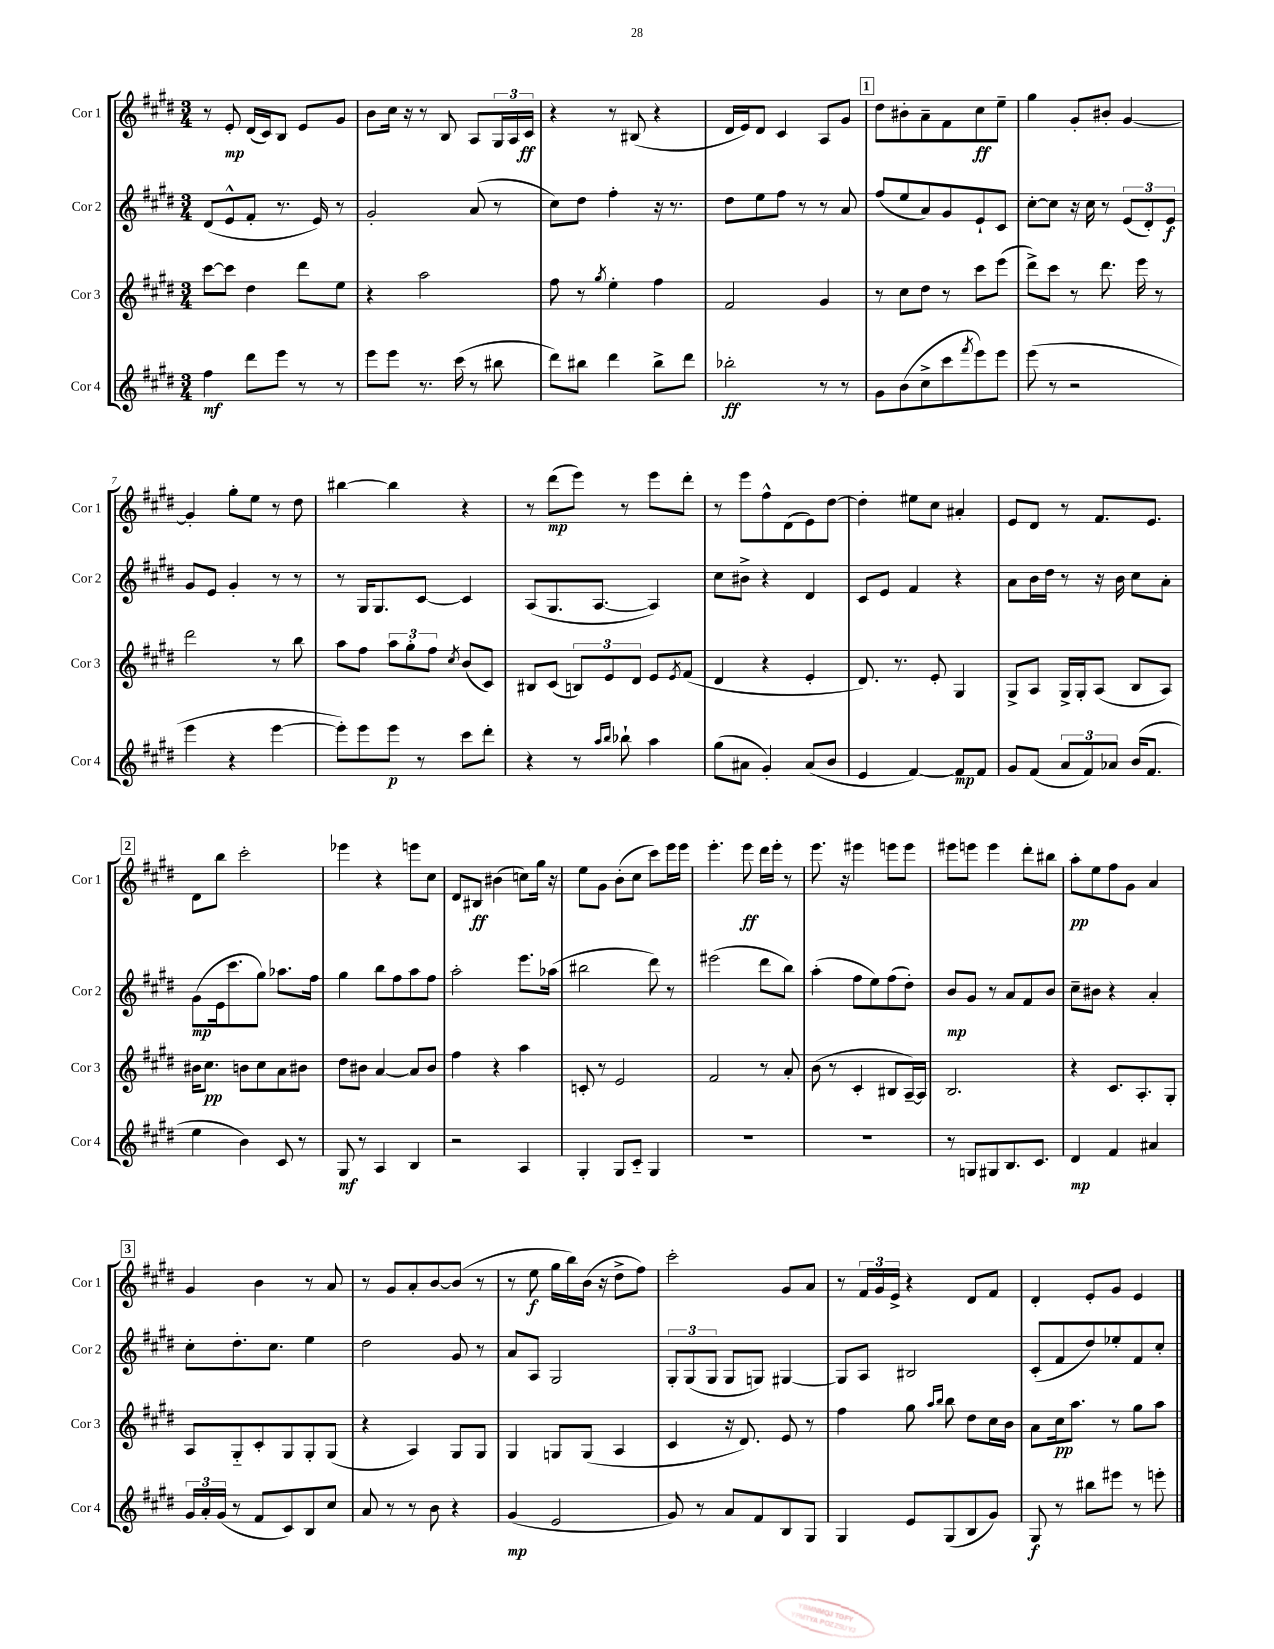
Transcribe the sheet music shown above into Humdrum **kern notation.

**kern	**dynam	**kern	**dynam	**kern	**dynam	**kern	**dynam
*part4	*part4	*part3	*part3	*part2	*part2	*part1	*part1
*staff4	*staff4	*staff3	*staff3	*staff2	*staff2	*staff1	*staff1
*I"Cor 4	*	*I"Cor 3	*	*I"Cor 2	*	*I"Cor 1	*
*I'Cor 4	*	*I'Cor 3	*	*I'Cor 2	*	*I'Cor 1	*
*clefG2	*	*clefG2	*	*clefG2	*	*clefG2	*
*k[f#c#g#d#]	*	*k[f#c#g#d#]	*	*k[f#c#g#d#]	*	*k[f#c#g#d#]	*
*M3/4	*	*M3/4	*	*M3/4	*	*M3/4	*
=1	=1	=1	=1	=1	=1	=1	=1
4ff#\	mf	[8ccc#\L	.	(8d#/L	.	8r	.
.	.	8ccc#\J]	.	8e^^/	.	8e'/	mp
8ddd#\L	.	4dd#\	.	8f#'/J	.	(16d#/LL	.
.	.	.	.	.	.	16c#/J)	.
8eee\J	.	.	.	8.r	.	8B/J	.
8r	.	8ddd#\L	.	.	.	8e/L	.
.	.	.	.	16e/)	.	.	.
8r	.	8ee\J	.	8r	.	8g#/J	.
=2	=2	=2	=2	=2	=2	=2	=2
8eee\L	.	4r	.	2g#'/	.	8b\L	.
8eee\J	.	.	.	.	.	16cc#\Jk	.
.	.	.	.	.	.	16r	.
8.r	.	2aa\	.	.	.	8r	.
.	.	.	.	.	.	8B/	.
(16ccc#\	.	.	.	.	.	.	.
8r	.	.	.	(8a/	.	8A/L	.
8bb#X\	.	.	.	8r	.	24G#/L	.
.	.	.	.	.	.	24A/	.
.	.	.	.	.	.	24c#/JJ	ff
=3	=3	=3	=3	=3	=3	=3	=3
8ddd#\L)	.	8ff#\	.	8cc#\L)	.	4r	.
8bb#X\J	.	8r	.	8dd#\J	.	.	.
.	.	8qgg#/	.	.	.	.	.
4ddd#\	.	4ee'\	.	4ff#'\	.	8r	.
.	.	.	.	.	.	(8B#X/	.
8bb#^\L	.	4ff#\	.	16r	.	4r	.
.	.	.	.	8.r	.	.	.
8ddd#\J	.	.	.	.	.	.	.
=4	=4	=4	=4	=4	=4	=4	=4
2bb-X'\	ff	2f#/	.	8dd#\L	.	16d#/LL	.
.	.	.	.	.	.	16e/J)	.
.	.	.	.	8ee\	.	8d#/J	.
.	.	.	.	8ff#\J	.	4c#/	.
.	.	.	.	8r	.	.	.
8r	.	4g#/	.	8r	.	8A/L	.
8r	.	.	.	8a/	.	8g#/J	.
!!LO:REH:place=s1:t=1
=5	=5	=5	=5	=5	=5	=5	=5
8g#\L	.	8r	.	(8ff#/L	.	8dd#\L	.
(8b\	.	8cc#\L	.	8ee/	.	8b#X'\	.
8cc#^\	.	8dd#\J	.	8a/)	.	8a~\	.
8ccc#\	.	8r	.	8g#/	.	8f#\	.
8qfff#/	.	.	.	.	.	.	.
8eee\)	.	8ccc#\L	.	8e`/	.	8cc#\	ff
8eee\J	.	(8eee\J	.	8c#/J	.	8ee~\J	.
=6	=6	=6	=6	=6	=6	=6	=6
(8eee\	.	8ddd#^\L)	.	[8cc#'\L	.	4gg#\	.
8r	.	8ccc#\J	.	8cc#\J]	.	.	.
2r	.	8r	.	16r	.	8g#'/L	.
.	.	.	.	16cc#\	.	.	.
.	.	8.ddd#\	.	8r	.	8b#X'/J	.
.	.	.	.	(12e/L	.	[4g#/	.
.	.	16eee\	.	.	.	.	.
.	.	.	.	12d#'/)	.	.	.
.	.	8r	.	.	.	.	.
.	.	.	.	12e/J	f	.	.
!!LO:LB:g=z
=7	=7	=7	=7	=7	=7	=7	=7
4eee\	.	2ddd#\	.	8g#/L	.	4g#'/]	.
.	.	.	.	8e/J	.	.	.
4r	.	.	.	4g#'/	.	8gg#'\L	.
.	.	.	.	.	.	8ee\J	.
[4eee\	.	8r	.	8r	.	8r	.
.	.	8bb\	.	8r	.	8dd#\	.
=8	=8	=8	=8	=8	=8	=8	=8
8eee'\L])	.	8aa\L	.	8r	.	[4bb#X\	.
8eee\	.	8ff#\J	.	16G#/KL	.	.	.
.	.	.	.	8.G#/	.	.	.
8eee\J	p	12aa\L	.	.	.	4bb#\]	.
.	.	12gg#'\	.	.	.	.	.
8r	.	.	.	[8c#/J	.	.	.
.	.	12ff#\J	.	.	.	.	.
.	.	8qcc#/	.	.	.	.	.
8ccc#\L	.	(8b/L	.	4c#/]	.	4r	.
8ddd#'\J	.	8c#/J)	.	.	.	.	.
=9	=9	=9	=9	=9	=9	=9	=9
4r	.	8B#X/L	.	(8A/L	.	8r	.
.	.	(8c#/J	.	8.G#/	.	(8ddd#\L	mp
8r	.	12Bn/L)	.	.	.	8eee\J)	.
.	.	.	.	[8.A/J	.	.	.
.	.	12e/	.	.	.	.	.
16qqaa/LL	.	.	.	.	.	.	.
16qqbb/JJ	.	.	.	.	.	.	.
8bb-X`\	.	.	.	.	.	8r	.
.	.	12d#/J	.	.	.	.	.
4aa\	.	8e/L	.	4A/])	.	8eee\L	.
.	.	8qe/	.	.	.	.	.
.	.	(8f#/J	.	.	.	8ddd#'\J	.
=10	=10	=10	=10	=10	=10	=10	=10
(8gg#\L	.	4d#/	.	8cc#\L	.	8r	.
8a#X\J	.	.	.	8b#X^\J	.	8eee\L	.
4g#'/)	.	4r	.	4r	.	8ff#^^\	.
.	.	.	.	.	.	(8d#\	.
(8a#/L	.	4e'/	.	4d#/	.	8e\)	.
8b/J	.	.	.	.	.	[8dd#\J	.
=11	=11	=11	=11	=11	=11	=11	=11
4e/	.	8.d#/)	.	8c#/L	.	4dd#'\]	.
.	.	.	.	8e/J	.	.	.
.	.	8.r	.	.	.	.	.
[4f#/)	.	.	.	4f#/	.	8ee#X\L	.
.	.	8e'/	.	.	.	8cc#\J	.
8f#/L]	mp	4G#/	.	4r	.	4a#X'/	.
8f#/J	.	.	.	.	.	.	.
=12	=12	=12	=12	=12	=12	=12	=12
8g#/L	.	8G#^/L	.	8a\L	.	8e/L	.
(8f#/J	.	8A/J	.	16b\L	.	8d#/J	.
.	.	.	.	16dd#\JJ	.	.	.
12a/L	.	16G#^/LL	.	8r	.	8r	.
.	.	16G#'/J	.	.	.	.	.
12f#/)	.	.	.	.	.	.	.
.	.	(8A/J	.	16r	.	8.f#/L	.
12a-X/J	.	.	.	.	.	.	.
.	.	.	.	16b\	.	.	.
(16b/KL	.	8B/L	.	8cc#\L	.	.	.
8.f#/J	.	.	.	.	.	8.e/J	.
.	.	8A/J)	.	8a'\J	.	.	.
!!LO:LB:g=z
!!LO:REH:place=s1:t=2
=13	=13	=13	=13	=13	=13	=13	=13
4ee\	.	16b#X\KL	.	(8g#\L	mp	8d#\L	.
.	.	8.cc#\J	pp	.	.	.	.
.	.	.	.	16e\k	.	8bb\J	.
.	.	.	.	8.ccc#\	.	.	.
4b\)	.	8bn\L	.	.	.	2ccc#'\	.
.	.	8cc#\	.	8gg#\J)	.	.	.
8c#/	.	8a\	.	8.aa-X\L	.	.	.
8r	.	8b#X\J	.	.	.	.	.
.	.	.	.	16ff#\Jk	.	.	.
=14	=14	=14	=14	=14	=14	=14	=14
8G#/	mf	8dd#\L	.	4gg#\	.	4eee-X\	.
8r	.	8b#X\J	.	.	.	.	.
4A/	.	[4a/	.	8bb\L	.	4r	.
.	.	.	.	8ff#\	.	.	.
4B/	.	8a/L]	.	8aa\	.	8eeen\L	.
.	.	8b#/J	.	8ff#\J	.	8cc#\J	.
=15	=15	=15	=15	=15	=15	=15	=15
2r	.	4ff#\	.	2aa'\	.	8d#/L	.
.	.	.	.	.	.	8B#X/J	ff
.	.	4r	.	.	.	(4b#X\	.
4A/	.	4aa\	.	8.eee\L	.	8ccn\L)	.
.	.	.	.	.	.	16gg#\Jk	.
.	.	.	.	(16aa-X\Jk	.	16r	.
=16	=16	=16	=16	=16	=16	=16	=16
4G#'/	.	8cn'/	.	2bb#X\	.	8ee\L	.
.	.	8r	.	.	.	8g#\J	.
8G#/L	.	2e/	.	.	.	(8b'\L	.
8c#/J	.	.	.	.	.	8cc#\J	.
4G#/	.	.	.	8ddd#\)	.	8ccc#\L)	.
.	.	.	.	8r	.	16eee\L	.
.	.	.	.	.	.	16eee\JJ	.
=17	=17	=17	=17	=17	=17	=17	=17
2.r	.	2f#/	.	(2eee#X\	.	4.eee'\	.
.	.	.	.	.	.	8eee\	ff
.	.	8r	.	8ddd#\L	.	16ddd#\LL	.
.	.	.	.	.	.	16eee'\JJ	.
.	.	8a'/	.	8bb\J)	.	8r	.
=18	=18	=18	=18	=18	=18	=18	=18
2.r	.	(8b\	.	(4aa'\	.	8.eee\	.
.	.	8r	.	.	.	.	.
.	.	.	.	.	.	16r	.
.	.	4c#'/	.	8ff#\L	.	4eee#X\	.
.	.	.	.	8ee\)	.	.	.
.	.	8B#X/L	.	(8ff#\	.	8eeen\L	.
.	.	[16A~/L)	.	8dd#'\J)	.	8eee\J	.
.	.	16A/JJ]	.	.	.	.	.
=19	=19	=19	=19	=19	=19	=19	=19
8r	.	2.B/	.	8b/L	mp	8eee#X\L	.
8Gn/L	.	.	.	8g#/J	.	8eeen\J	.
8G#X/	.	.	.	8r	.	4eee\	.
8.B/	.	.	.	8a/L	.	.	.
.	.	.	.	8f#/	.	8ddd#'\L	.
8.c#/J	.	.	.	.	.	.	.
.	.	.	.	8b/J	.	8bb#X\J	.
=20	=20	=20	=20	=20	=20	=20	=20
4d#/	mp	4r	.	8cc#~\L	.	8aa'\L	pp
.	.	.	.	8b#X\J	.	8ee\	.
4f#/	.	8.c#/L	.	4r	.	8ff#\	.
.	.	.	.	.	.	8g#\J	.
.	.	8.A'/	.	.	.	.	.
4a#X/	.	.	.	4a'/	.	4a/	.
.	.	8G#'/J	.	.	.	.	.
!!LO:LB:g=z
!!LO:REH:place=s1:t=3
=21	=21	=21	=21	=21	=21	=21	=21
24g#/LL	.	8A/L	.	8cc#'\L	.	4g#/	.
24a'/	.	.	.	.	.	.	.
(24g#/JJ	.	.	.	.	.	.	.
8r	.	8G#/	.	8.dd#'\	.	.	.
8f#/L	.	8c#'/	.	.	.	4b\	.
.	.	.	.	8.cc#\J	.	.	.
8c#/)	.	8G#/	.	.	.	.	.
8B/	.	8G#'/	.	4ee\	.	8r	.
8cc#/J	.	(8G#/J	.	.	.	8a/	.
=22	=22	=22	=22	=22	=22	=22	=22
8a/	.	4r	.	2dd#\	.	8r	.
8r	.	.	.	.	.	8g#/L	.
8r	.	4A/)	.	.	.	8a'/	.
8b\	.	.	.	.	.	[8b/	.
4r	.	8G#/L	.	8g#/	.	(8b/J]	.
.	.	8G#/J	.	8r	.	8r	.
=23	=23	=23	=23	=23	=23	=23	=23
(4g#/	mp	4G#/	.	8a/L	.	8r	.
.	.	.	.	8A/J	.	8ee\	f
2e/	.	8Gn/L	.	2G#/	.	16gg#\LL	.
.	.	.	.	.	.	16bb\)	.
.	.	(8G/J	.	.	.	(16b\JJ	.
.	.	.	.	.	.	16r	.
.	.	4A/	.	.	.	8dd#^\L	.
.	.	.	.	.	.	8ff#\J)	.
=24	=24	=24	=24	=24	=24	=24	=24
8g#/)	.	4c#/	.	12G#'/L	.	2ccc#'\	.
.	.	.	.	(12G#/	.	.	.
8r	.	.	.	.	.	.	.
.	.	.	.	12G#/J	.	.	.
8a/L	.	16r	.	8G#/L	.	.	.
.	.	8.d#/)	.	.	.	.	.
8f#/	.	.	.	8Gn/J)	.	.	.
8B/	.	8e/	.	[4G#X/	.	8g#/L	.
8G#/J	.	8r	.	.	.	8a/J	.
=25	=25	=25	=25	=25	=25	=25	=25
4G#/	.	4ff#\	.	8G#/L]	.	8r	.
.	.	.	.	8A/J	.	24f#/LL	.
.	.	.	.	.	.	24g#/	.
.	.	.	.	.	.	24e^/JJ	.
8e/L	.	8gg#\	.	2B#X/	.	4r	.
.	.	16qqaa/LL	.	.	.	.	.
.	.	16qqbb/JJ	.	.	.	.	.
(8G#/	.	8bb\	.	.	.	.	.
8B/	.	8dd#\L	.	.	.	8d#/L	.
8g#/J)	.	16cc#\L	.	.	.	8f#/J	.
.	.	16b\JJ	.	.	.	.	.
=26	=26	=26	=26	=26	=26	=26	=26
8G#/	f	8a\L	.	(8c#'/L	.	4d#'/	.
8r	.	16cc#\k	pp	8f#/	.	.	.
.	.	8.aa\J	.	.	.	.	.
8bb#X\L	.	.	.	8dd#/)	.	8e'/L	.
8eee#X\J	.	8r	.	8ee-X'/	.	8g#/J	.
8r	.	8gg#\L	.	8f#/	.	4e/	.
8eeen'\	.	8aa\J	.	8cc#'/J	.	.	.
==	==	==	==	==	==	==	==
*-	*-	*-	*-	*-	*-	*-	*-
